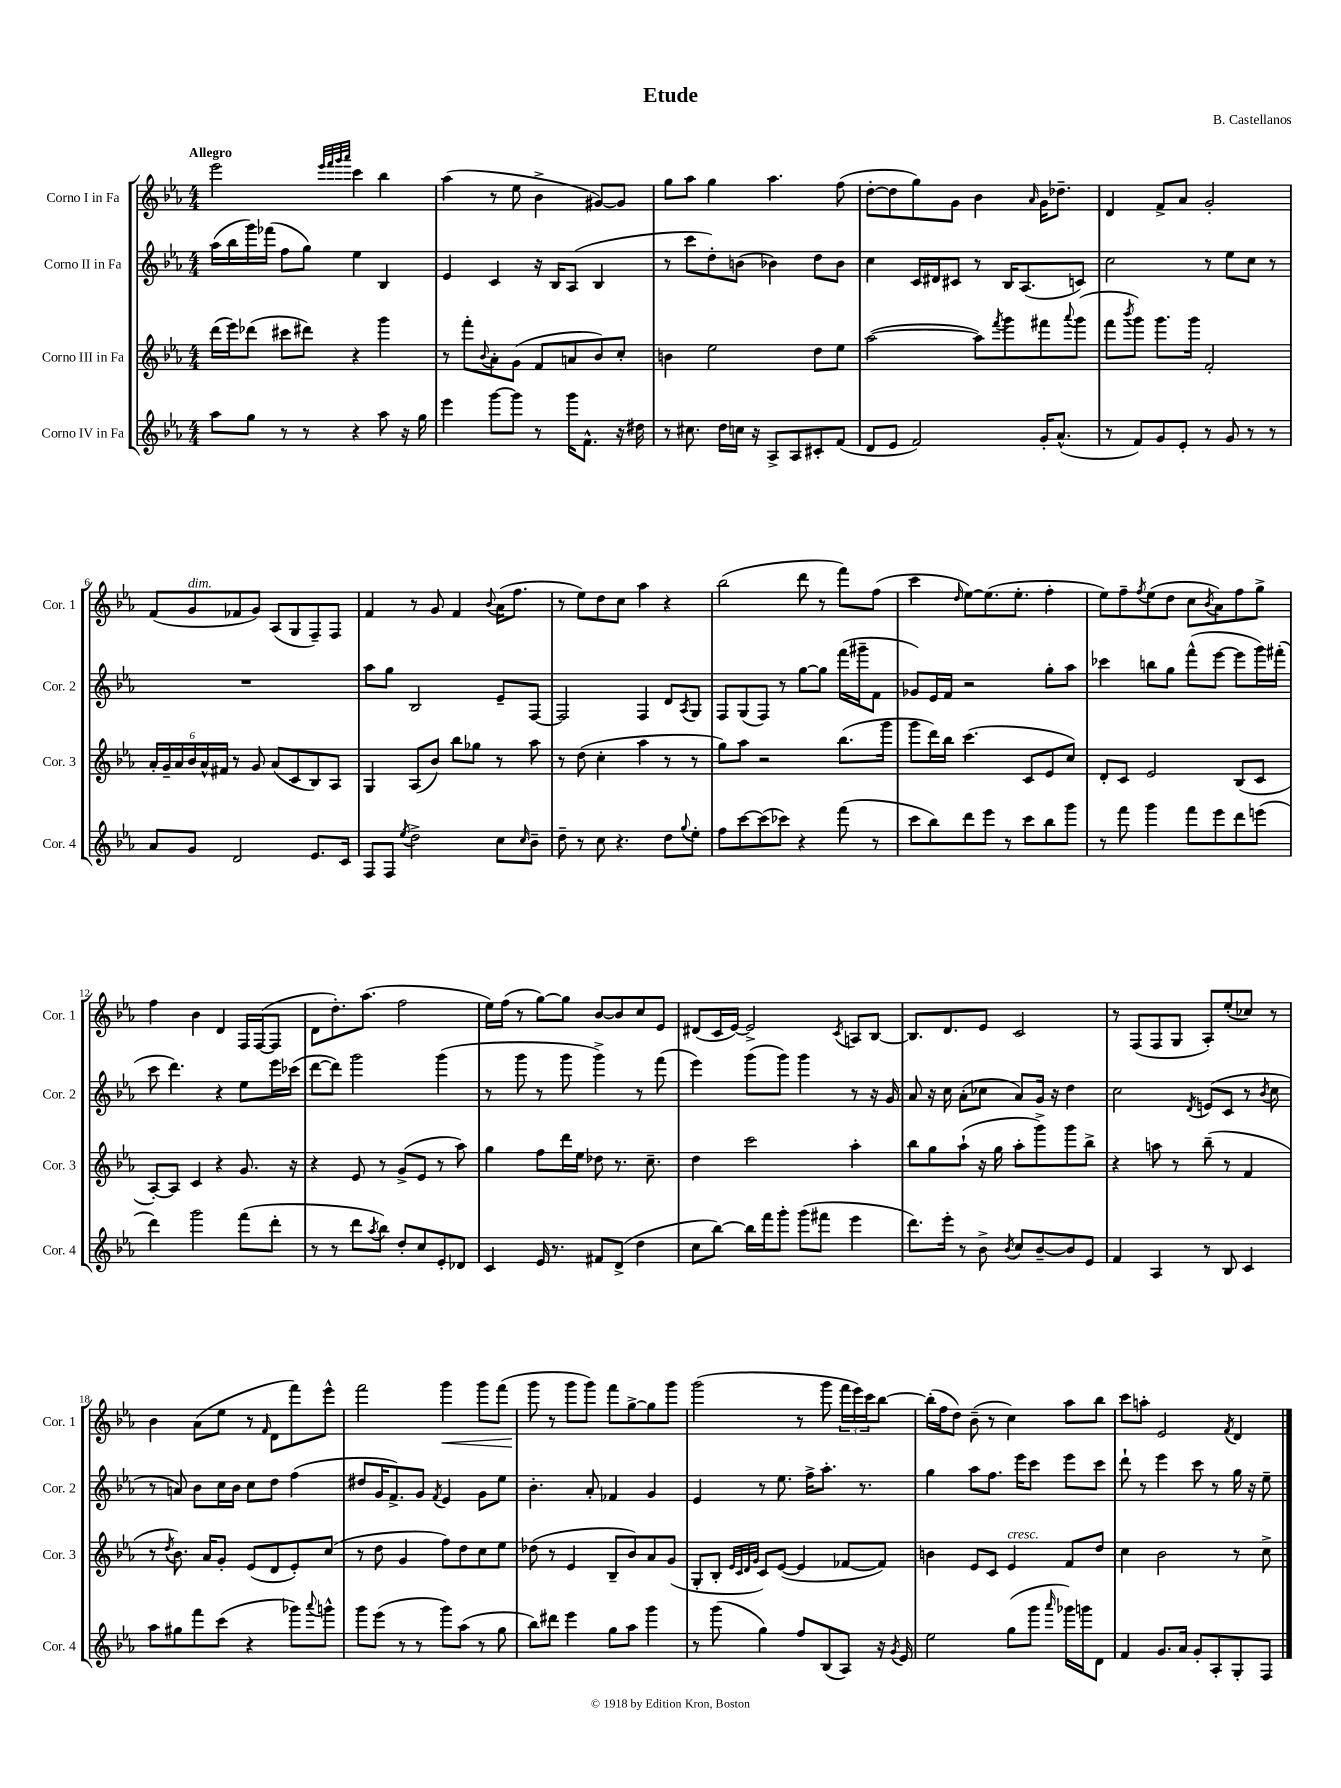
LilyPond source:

\header { title = "Etude" composer = "B. Castellanos" }
<<
\new StaffGroup <<
\new Staff = "s0" \with { instrumentName = "Corno I in Fa" shortInstrumentName = "Cor. 1" } {
    \clef treble \key ees \major \numericTimeSignature \time 4/4 \tempo "Allegro"
    ees'''2 \grace { ees'''32 f'''32 g'''32 aes'''32 } c'''4 bes''4 |
    aes''4( r8 ees''8 bes'4-> gis'8~) gis'8 |
    g''8 aes''8 g''4 aes''4. f''8( |
    d''8~-. d''8 g''8) g'8 bes'4 \grace { aes'16 } g'16 des''8.-- |
    d'4 f'8-> aes'8 g'2-. |
    f'8( g'8^\markup { \italic "dim." } fes'8 g'8) aes8( g8 f8--) f8 |
    f'4 r8 g'8 f'4 \appoggiatura { bes'8 } aes'16( f''8. |
    r8 ees''8) d''8 c''8 aes''4 r4 |
    bes''2( d'''8 r8 f'''8) f''8( |
    c'''4 \grace { d''16 } ees''8~) ees''8.( ees''8.-. f''4-. |
    ees''8) f''8-- \acciaccatura { f''8 } ees''8( d''8 c''8 \acciaccatura { bes'8 } aes'8) f''8 g''8-> |
    f''4 bes'4 d'4 f16 f16~( f8 |
    d'8 d''8.-.) aes''8.( f''2 |
    ees''16) f''16( r8 g''8~) g''8 bes'8~ bes'8 c''8 ees'8 |
    dis'8( c'16 ees'16~) ees'2-> \acciaccatura { c'8 } a8 bes8~ |
    bes8. d'8. ees'8 c'2 |
    r8 f8( f8 g8 aes8-.) ees''8-.( ces''8) r8 |
    bes'4 aes'8( ees''8 r8 \grace { f'16 } d'8 f'''8) ees'''8-^ |
    f'''2 g'''4\< g'''8 f'''8( |
    g'''8\! r8 g'''8 g'''8) f'''8 g''8~-> g''8 g'''8 |
    g'''2( r8 g'''8 \tuplet 3/2 { f'''16 ees'''16) c'''16 } bes''8~ |
    bes''16-.( f''16 d''8) bes'8--( r8 c''4) aes''8 bes''8 |
    c'''8 a''8-. ees'2 \acciaccatura { f'8 } d'4 \bar "|." |
}
\new Staff = "s1" \with { instrumentName = "Corno II in Fa" shortInstrumentName = "Cor. 2" } {
    \clef treble \key ees \major \numericTimeSignature \time 4/4
    aes''16( bes''16 g'''16) fes'''16( f''8 g''8) ees''4 bes4 |
    ees'4 c'4 r16 bes16 aes8( bes4 |
    r8 c'''8 d''8-.) b'8( bes'4) d''8 bes'8 |
    c''4 c'16 dis'16 cis'8 r8 bes16 aes8.( c'8) |
    c''2 r8 ees''8 c''8 r8 |
    R1 |
    aes''8 g''8 bes2 ees'8-- f8~ |
    f2 f4 d'8 \acciaccatura { aes8 } g8 |
    f8 g8( f8) r8 g''8~ g''8 f'''16( gis'''16-- f'8 |
    ges'8) ees'16 f'16 r2 g''8-. aes''8 |
    ces'''4 b''8 g''8 f'''8-^( ees'''8~ ees'''8 g'''16) fis'''16-.( |
    c'''8 d'''4.) r4 ees''8 ees'''16 ces'''16( |
    d'''8~ d'''8) g'''2 g'''4( |
    r8 g'''8 r8 g'''8 g'''4->) r8 f'''8( |
    ees'''4) g'''8( g'''8) g'''4 r8 r16 g'16 |
    aes'8 r16 c''16 aes'8-.( ces''8 aes'8) g'16 r16 d''4 |
    c''2 \acciaccatura { d'8 } e'8( c'8 r8 \acciaccatura { bes'8 } c''8 |
    r8 a'8) bes'8 c''16 bes'16 c''8 d''8 f''4( |
    dis''8 g'16 f'8.->) g'8 \acciaccatura { f'8 } ees'4 g'8 ees''8 |
    bes'4.-. aes'8-. fes'4 g'4 |
    ees'4 r8 ees''8. f''16-> aes''8.-. r8. |
    g''4 aes''8 f''8. ees'''16 c'''8 ees'''8 c'''8 |
    d'''8-! r8 ees'''4 c'''8 r8 g''16 r16 ees''8-- \bar "|." |
}
\new Staff = "s2" \with { instrumentName = "Corno III in Fa" shortInstrumentName = "Cor. 3" } {
    \clef treble \key ees \major \numericTimeSignature \time 4/4
    d'''16( ees'''16) des'''8( cis'''8 dis'''8) r4 g'''4 |
    r8 f'''8-. \appoggiatura { bes'8 } aes'8-. g'8( f'8 a'8 bes'8) c''8-. |
    b'4 ees''2 d''8 ees''8 |
    aes''2~( aes''8) \acciaccatura { f'''8 } g'''8 fis'''8 \appoggiatura { aes'''8 } g'''8( |
    f'''8 \acciaccatura { bes'''8 } g'''8) g'''8. g'''16 f'2-. |
    \tuplet 6/4 { aes'16-. g'16-- aes'16 bes'16 aes'16-^ fis'16 } r8 g'8 aes'8( c'8 bes8) aes8 |
    g4 aes8( bes'8) bes''8 ges''8 r8 aes''8 |
    r8 d''8( c''4-. aes''4 r8 r8 |
    g''8) aes''8 r2 bes''8.( g'''16 |
    g'''8 d'''16) bes''16 c'''4.( c'8 ees'8 c''8) |
    d'8-. c'8 ees'2 bes8( c'8 |
    aes8~-.) aes8 c'4 r4 g'8. r16 |
    r4 ees'8 r8 g'8->( ees'8 r8 aes''8) |
    g''4 f''8 d'''16 ees''16 des''8 r8. c''8.-- |
    d''4 c'''2 aes''4-. |
    bes''8 g''8 aes''8-!( r16 g''16 aes''8-. g'''8->) g'''8 bes''8-> |
    r4 a''8 r8 bes''8--( r8 f'4 |
    r8 \acciaccatura { d''8 } bes'8.) aes'16 g'8-. ees'8( d'8 ees'8-.) c''8( |
    r8 d''8 g'4 f''8) d''8 c''8 ees''8 |
    des''8( r8 ees'4 bes8-- bes'8) aes'8 g'8( |
    g8-. bes8-. \grace { ees'32 c'32 d'32 g'32 } c'8) ees'8~( ees'4 fes'8~ fes'8) |
    b'4 ees'8 c'8 ees'4^\markup { \italic "cresc." } f'8 d''8 |
    c''4 bes'2 r8 c''8-> \bar "|." |
}
\new Staff = "s3" \with { instrumentName = "Corno IV in Fa" shortInstrumentName = "Cor. 4" } {
    \clef treble \key ees \major \numericTimeSignature \time 4/4
    aes''8 g''8 r8 r8 r4 aes''8 r16 g''16 |
    ees'''4 g'''8~ g'''8 r8 g'''16 f'8.-^ r16 dis''16 |
    r8 cis''8. d''16 c''16 r16 aes8-> aes8 cis'8-. f'8( |
    d'8 ees'8 f'2) g'16-. aes'8.-^( |
    r8 f'8) g'8 ees'8-. r8 g'8 r8 r8 |
    aes'8 g'8 d'2 ees'8. c'16 |
    f8 f8 \acciaccatura { ees''8 } d''2-> c''8 \grace { c''16 } bes'8-- |
    d''8-- r8 c''8 r4. d''8 \appoggiatura { g''8 } ees''8-. |
    f''8 c'''8~ c'''8( ces'''8) r4 f'''8( r8 |
    c'''8 bes''8) d'''8 ees'''8 r8 c'''8 bes''8 g'''8 |
    r8 f'''8 g'''4 f'''8 ees'''8 d'''8 e'''8( |
    d'''4) g'''2 f'''8( d'''8-. |
    r8 r8 d'''8 \acciaccatura { aes''8 } bes''8) d''8-. c''8 ees'8-. des'8 |
    c'4 ees'16 r8. fis'8 d'8->( d''4 |
    c''8 bes''8~) bes''16 f'''16 g'''8-. g'''8( fis'''8 ees'''4 |
    d'''8.) ees'''16-. r8 bes'8-> \acciaccatura { bes'8 } c''8 bes'8~-- bes'8 ees'8 |
    f'4 aes4 r8 bes8 c'4 |
    aes''8 gis''8 f'''8 c'''8( r4 ges'''8) \appoggiatura { aes'''8 } g'''8-^ |
    g'''8 ees'''8( r8 r8 g'''8) aes''8( r8 g''8 |
    bes''8) dis'''8 ees'''4 g''8 aes''8 g'''4 |
    r8 g'''8( g''4) f''8 bes8( aes8) r16 \acciaccatura { g'8 } ees'16 |
    ees''2 g''8( g'''8 \grace { aes'''16 } ges'''16) g'''16 d'8 |
    f'4 g'8. aes'16 g'8-. aes8-. g8-. f8 \bar "|." |
}
>>
>>
